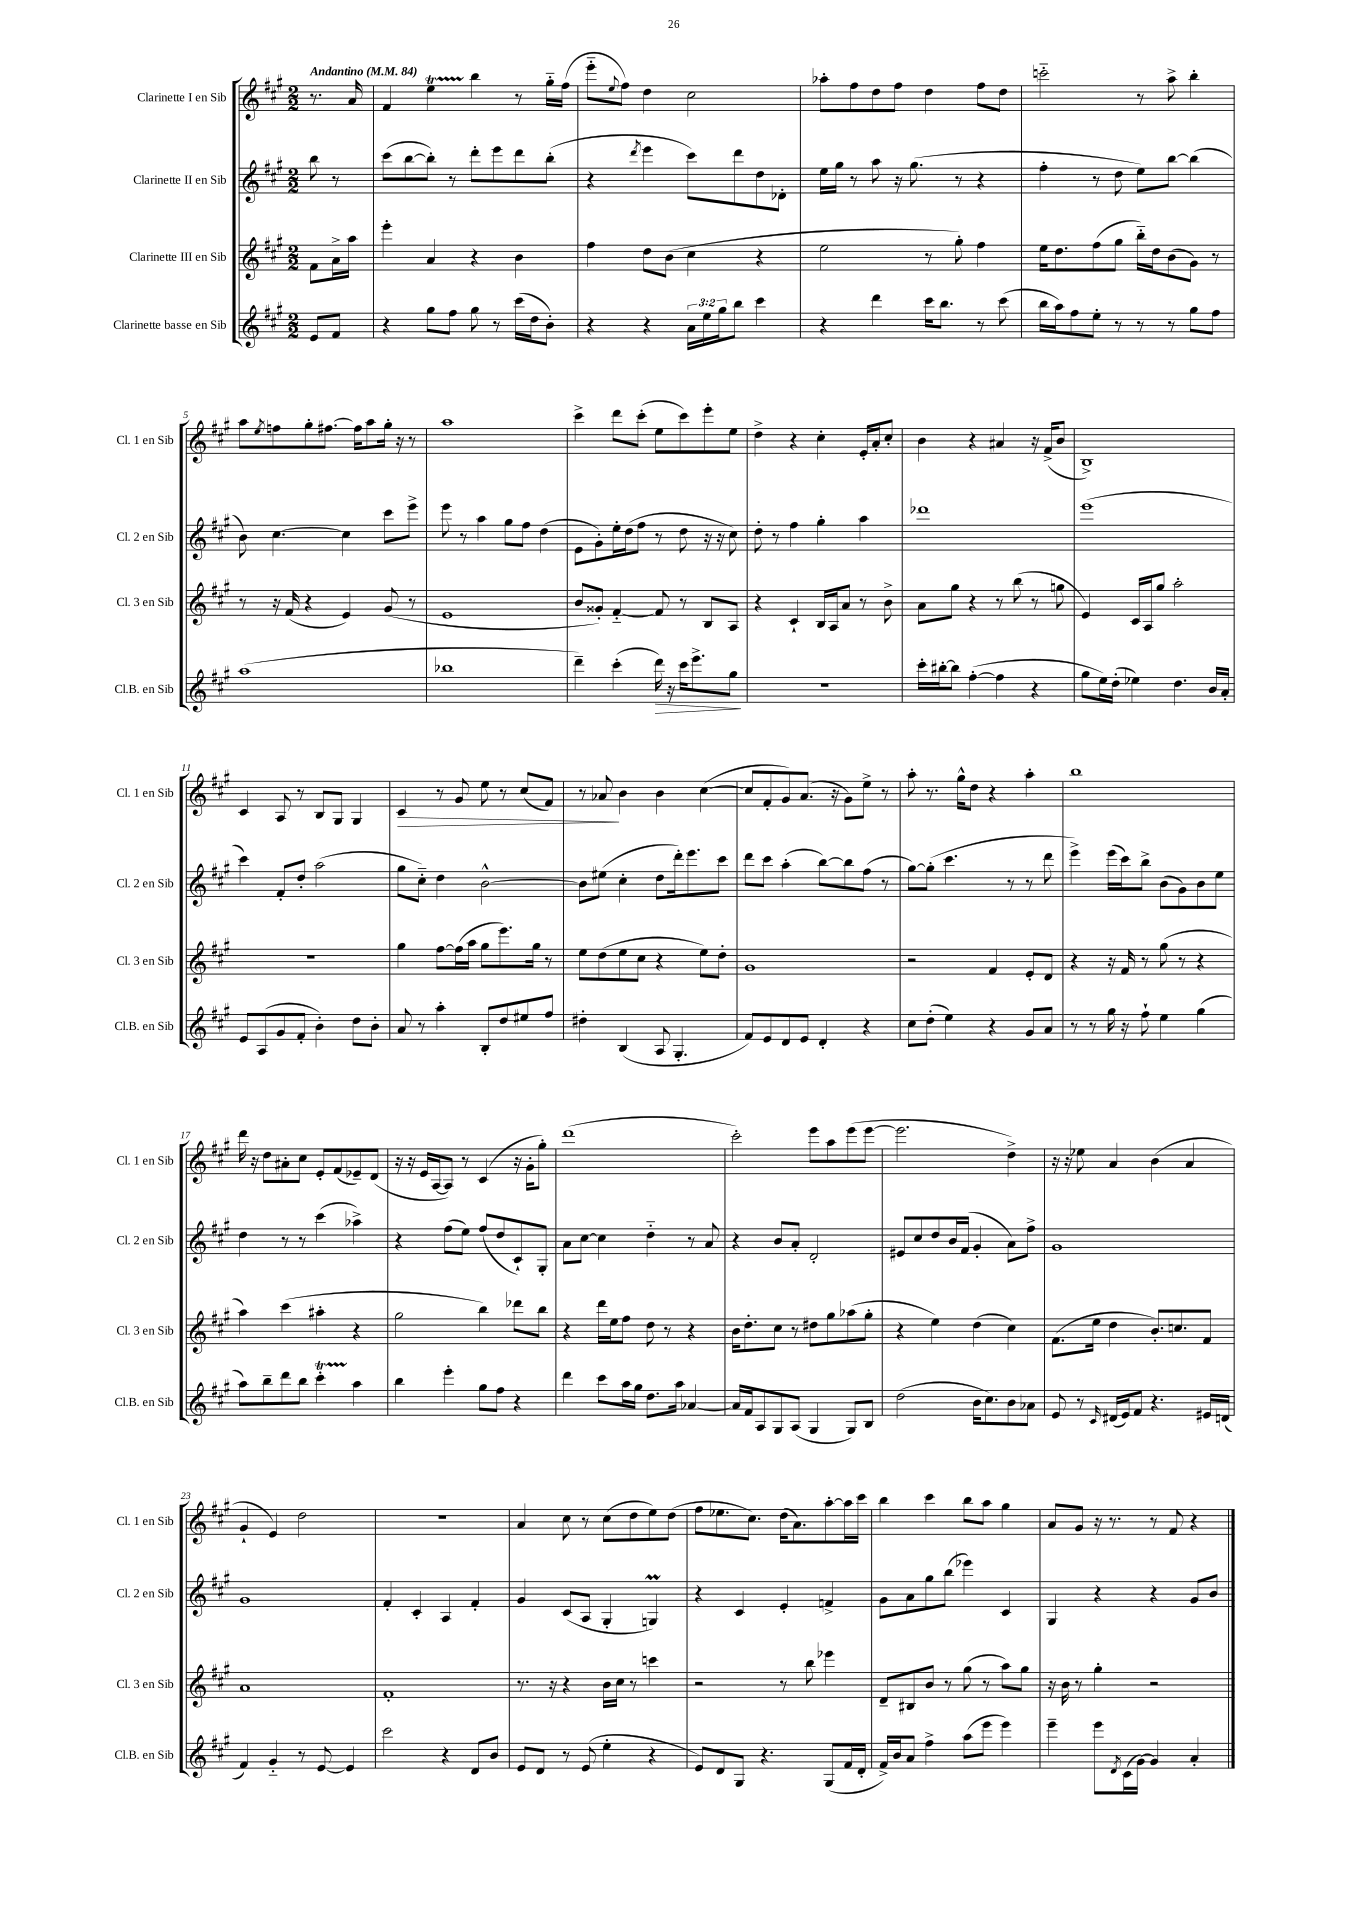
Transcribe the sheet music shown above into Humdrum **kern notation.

**kern	**kern	**kern	**kern
*staff4	*staff3	*staff2	*staff1
*clefG2	*clefG2	*clefG2	*clefG2
*k[f#c#g#]	*k[f#c#g#]	*k[f#c#g#]	*k[f#c#g#]
*M2/2	*M2/2	*M2/2	*M2/2
*MM84	*MM84	*MM84	*MM84
8e	8f#	8bb	8.r
8f#	16a^	8r	.
.	16aa	.	16a
=	=	=	=
4r	4eee'	(8ccc#	4f#
.	.	[8bb	.
8gg#	4a	8bb'])	4ee
8ff#	.	8r	.
8gg#	4r	8ddd'	4bb
8r	.	8eee	.
(16ccc#	4b	8ddd	8r
16dd	.	.	.
8b')	.	(8bb'	16gg#'~
.	.	.	(16ff#
=	=	=	=
4r	4ff#	4r	8eee'~
.	.	.	8qqee
.	.	.	8ff#)
.	.	8qddd	.
4r	8dd	4eee	4dd
.	(8b	.	.
24a	4cc#	8ccc#)	2cc#
24ee	.	.	.
24gg#	.	.	.
8bb	.	8ddd	.
4ccc#	4r	8dd	.
.	.	8d-'	.
=	=	=	=
4r	2ee	16ee	8aa-'
.	.	16gg#	.
.	.	8r	8ff#
4ddd	.	8aa	8dd
.	.	16r	8ff#
.	.	(8.gg#	.
16ccc#	8r	.	4dd
8.bb	.	.	.
.	8gg#')	8r	.
8r	4ff#	4r	8ff#
(8ccc#	.	.	8dd
=	=	=	=
16bb	16ee	4ff#'	2ccc'~
16aa)	8.dd	.	.
8ff#	.	.	.
8ee'	(8ff#	8r	.
8r	8gg#	8dd	.
8r	16bb'~)	8ee)	8r
.	16dd	.	.
8r	(8b	[8bb	8aa^
8gg#	8g#)	(4bb]	4bb'
8ff#	8r	.	.
=	=	=	=
(1aa	8r	8b)	8aa
.	.	.	8qee
.	16r	[4.cc#	8ff
.	(16f#	.	.
.	4r	.	8gg#'
.	.	.	[8.ff#
.	4e)	4cc#]	.
.	.	.	16ff#]
.	.	.	8aa
.	(8g#	8ccc#	16gg#'
.	.	.	16r
.	8r	8eee^	8r
=	=	=	=
1bb-	1e	8eee	1aa
.	.	8r	.
.	.	4aa	.
.	.	8gg#	.
.	.	8ff#	.
.	.	(4dd	.
=	=	=	=
4ddd~)	8b	8e	4ccc#^
.	8g##')	8g#')	.
(4ccc#'	[4f#'~	16ee'	8ddd
.	.	(16dd	.
.	.	8ff#	(8ccc#'
16ddd)	8f#]	8r	8ee
16r	.	.	.
16ccc#	8r	8dd	8ccc#)
8.eee^	.	.	.
.	8B	16r	8eee'
.	.	16r	.
8gg#	8A	8cc#)	8ee
=	=	=	=
1r	4r	8dd'	4dd^
.	.	8r	.
.	4c#`	4ff#	4r
.	16B	4gg#'	4cc#'
.	16A	.	.
.	8a	.	.
.	8r	4aa	16e'
.	.	.	16a'
.	8b^	.	8cc#'
=	=	=	=
16ccc#'	8a	1ddd-	4b
[16bb#'	.	.	.
8bb#]	8gg#	.	.
([4ff#'	4r	.	4r
4ff#]	8r	.	4a#
.	(8bb	.	.
4r	8r	.	16r
.	.	.	(16f#^
.	8gg	.	8b
=	=	=	=
8gg#	4e)	(1eee	1B^)
16ee)	.	.	.
(16dd'	.	.	.
4ee-)	16c#	.	.
.	16A	.	.
.	8gg#	.	.
4.dd	2aa'	.	.
16b	.	.	.
16a'	.	.	.
=	=	=	=
8e	1r	4ccc#)	4c#
(8A	.	.	.
8g#	.	8f#'	8A
8f#'	.	8dd'	8r
4b')	.	(2aa	8B
.	.	.	8G#
8dd	.	.	4G#
8b'	.	.	.
=	=	=	=
8a	4gg#	8gg#	4c#
8r	.	8cc#'~)	.
4aa'	[8ff#	4dd	8r
.	(16ff#]	.	8g#
.	16aa	.	.
8B'	8gg#	[2b^^	8ee
8dd	8.eee)	.	8r
8ee#	.	.	(8cc#
.	16gg#	.	.
8ff#	8r	.	8f#)
=	=	=	=
4dd#'	8ee	8b]	8r
.	(8dd	(8ee#	8a-
(4B	8ee	4cc#'	4b
.	8cc#	.	.
8A	4r	8dd	4b
4.G#'	.	16ddd')	.
.	.	8.eee	.
.	8ee)	.	([4cc#
.	8dd'	8ccc#	.
=	=	=	=
8f#)	1g#	8ddd	8cc#]
8e	.	8ccc#	8f#'
8d	.	(4aa'	8g#)
8e	.	.	(8.a
4d'	.	[8bb)	.
.	.	.	16r
.	.	8bb]	8g#)
4r	.	(8ff#	8ee^
.	.	8r	8r
=	=	=	=
8cc#	2r	[8gg#)	8aa'
(8dd'	.	(8gg#']	8.r
4ee)	.	4.ccc#	.
.	.	.	16gg#^^
.	.	.	8dd
4r	4f#	.	4r
.	.	8r	.
8g#	8e'	8r	4aa'
8a	8d	8ddd	.
=	=	=	=
8r	4r	4eee^)	1bb
8r	.	.	.
16gg#	16r	(16eee	.
16r	16f#	16ccc#)	.
8ff#`	8r	8bb^	.
4ee	(8gg#	(8b	.
.	8r	8g#)	.
(4gg#	4r	8b	.
.	.	8ee	.
=	=	=	=
8aa)	4aa)	4dd	16ddd
.	.	.	16r
8bb~	.	.	8dd
8ddd	(4ccc#	8r	8a#'
8bb	.	8r	8cc#
4ccc#'	4aa#'	(4ccc#	8e'
.	.	.	(8f#
4aa	4r	4aa-^)	8e-~)
.	.	.	(8d
=	=	=	=
4bb	2gg#	4r	16r
.	.	.	16r
.	.	.	16e
.	.	.	[16A
4eee'	.	(8ff#	8A])
.	.	8ee)	8r
8gg#	4bb)	(8ff#	(4c#
8ff#	.	8dd	.
4r	8ddd-	8c#`)	16r
.	.	.	16g#'
.	8bb	8G#'	8gg#')
=	=	=	=
4ddd	4r	8a	(1ddd
.	.	[8cc#	.
8ccc#	16ddd	4cc#]	.
.	16ee	.	.
16aa	8ff#	.	.
16gg#	.	.	.
8.dd	8dd	4dd'~	.
.	8r	.	.
16aa	.	.	.
[4a-	4r	8r	.
.	.	8a	.
=	=	=	=
16a-]	16b	4r	2ccc#')
16f#	8.dd'	.	.
8A	.	.	.
8G#	8cc#	8b	.
(8A	8r	8a'	.
4G#	8dd#	2d'	8eee
.	8gg#	.	8aa
8G#)	(8aa-	.	(8eee
8B	8gg#'	.	[8eee
=	=	=	=
(2dd	4r	8e#	2.eee]
.	.	8cc#	.
.	4ee)	8dd	.
.	.	16b	.
.	.	(16f#	.
16b	(4dd	4g#'	.
8.cc#)	.	.	.
8b	4cc#)	8a)	4dd^)
8a-	.	8ff#^	.
=	=	=	=
8e	(8.f#	1g#	16r
.	.	.	16r
8r	.	.	8ee-
.	16ee	.	.
16qqc#	.	.	.
(16d#	4dd	.	4a
16e)	.	.	.
8f#	.	.	.
4.r	8.b')	.	(4b
.	8.cc	.	.
.	.	.	4a
16e#	8f#	.	.
(16d	.	.	.
=	=	=	=
4f#)	1a	1g#	4g#`
4g#'~	.	.	4e)
8r	.	.	2dd
[8e	.	.	.
4e]	.	.	.
=	=	=	=
2ccc#	1f#'	4f#'	1r
.	.	4c#'	.
4r	.	4A	.
8d	.	4f#'	.
8b	.	.	.
=	=	=	=
8e	8.r	4g#	4a
8d	.	.	.
.	16r	.	.
8r	4r	(8c#	8cc#
(8e	.	8A	8r
4ee'	16b	4G#'	(8cc#
.	16cc#	.	.
.	8r	.	8dd
4r	4ccc	4G)	8ee)
.	.	.	(8dd
=	=	=	=
8e)	2r	4r	8ff#
8d	.	.	8.ee-
8G#	.	4c#	.
.	.	.	8.cc#)
4.r	.	.	.
.	8r	4e'	(16dd
.	.	.	8.a)
.	8bb	.	.
(8G#	4eee-	4f^	[8aa'
16f#	.	.	16aa]
16d'	.	.	16ccc#
=	=	=	=
16f#^)	8d~	8g#	4bb
16b	.	.	.
8a	8B#	8a	.
4ff#^	8b	8gg#	4ccc#
.	8r	(8bb	.
(8aa	(8gg#	4eee-)	8bb
8eee	8r	.	8aa
4eee)	8aa)	4c#	4gg#
.	8gg#	.	.
=	=	=	=
4eee~	16r	4G#	8a
.	16b	.	.
.	8r	.	8g#
8eee	4gg#'	4r	16r
.	.	.	8.r
8qd	.	.	.
(16c#	.	.	.
[16g#)	.	.	.
4g#]	2r	4r	8r
.	.	.	8f#
4a'	.	8g#	4r
.	.	8b	.
==	==	==	==
*-	*-	*-	*-
